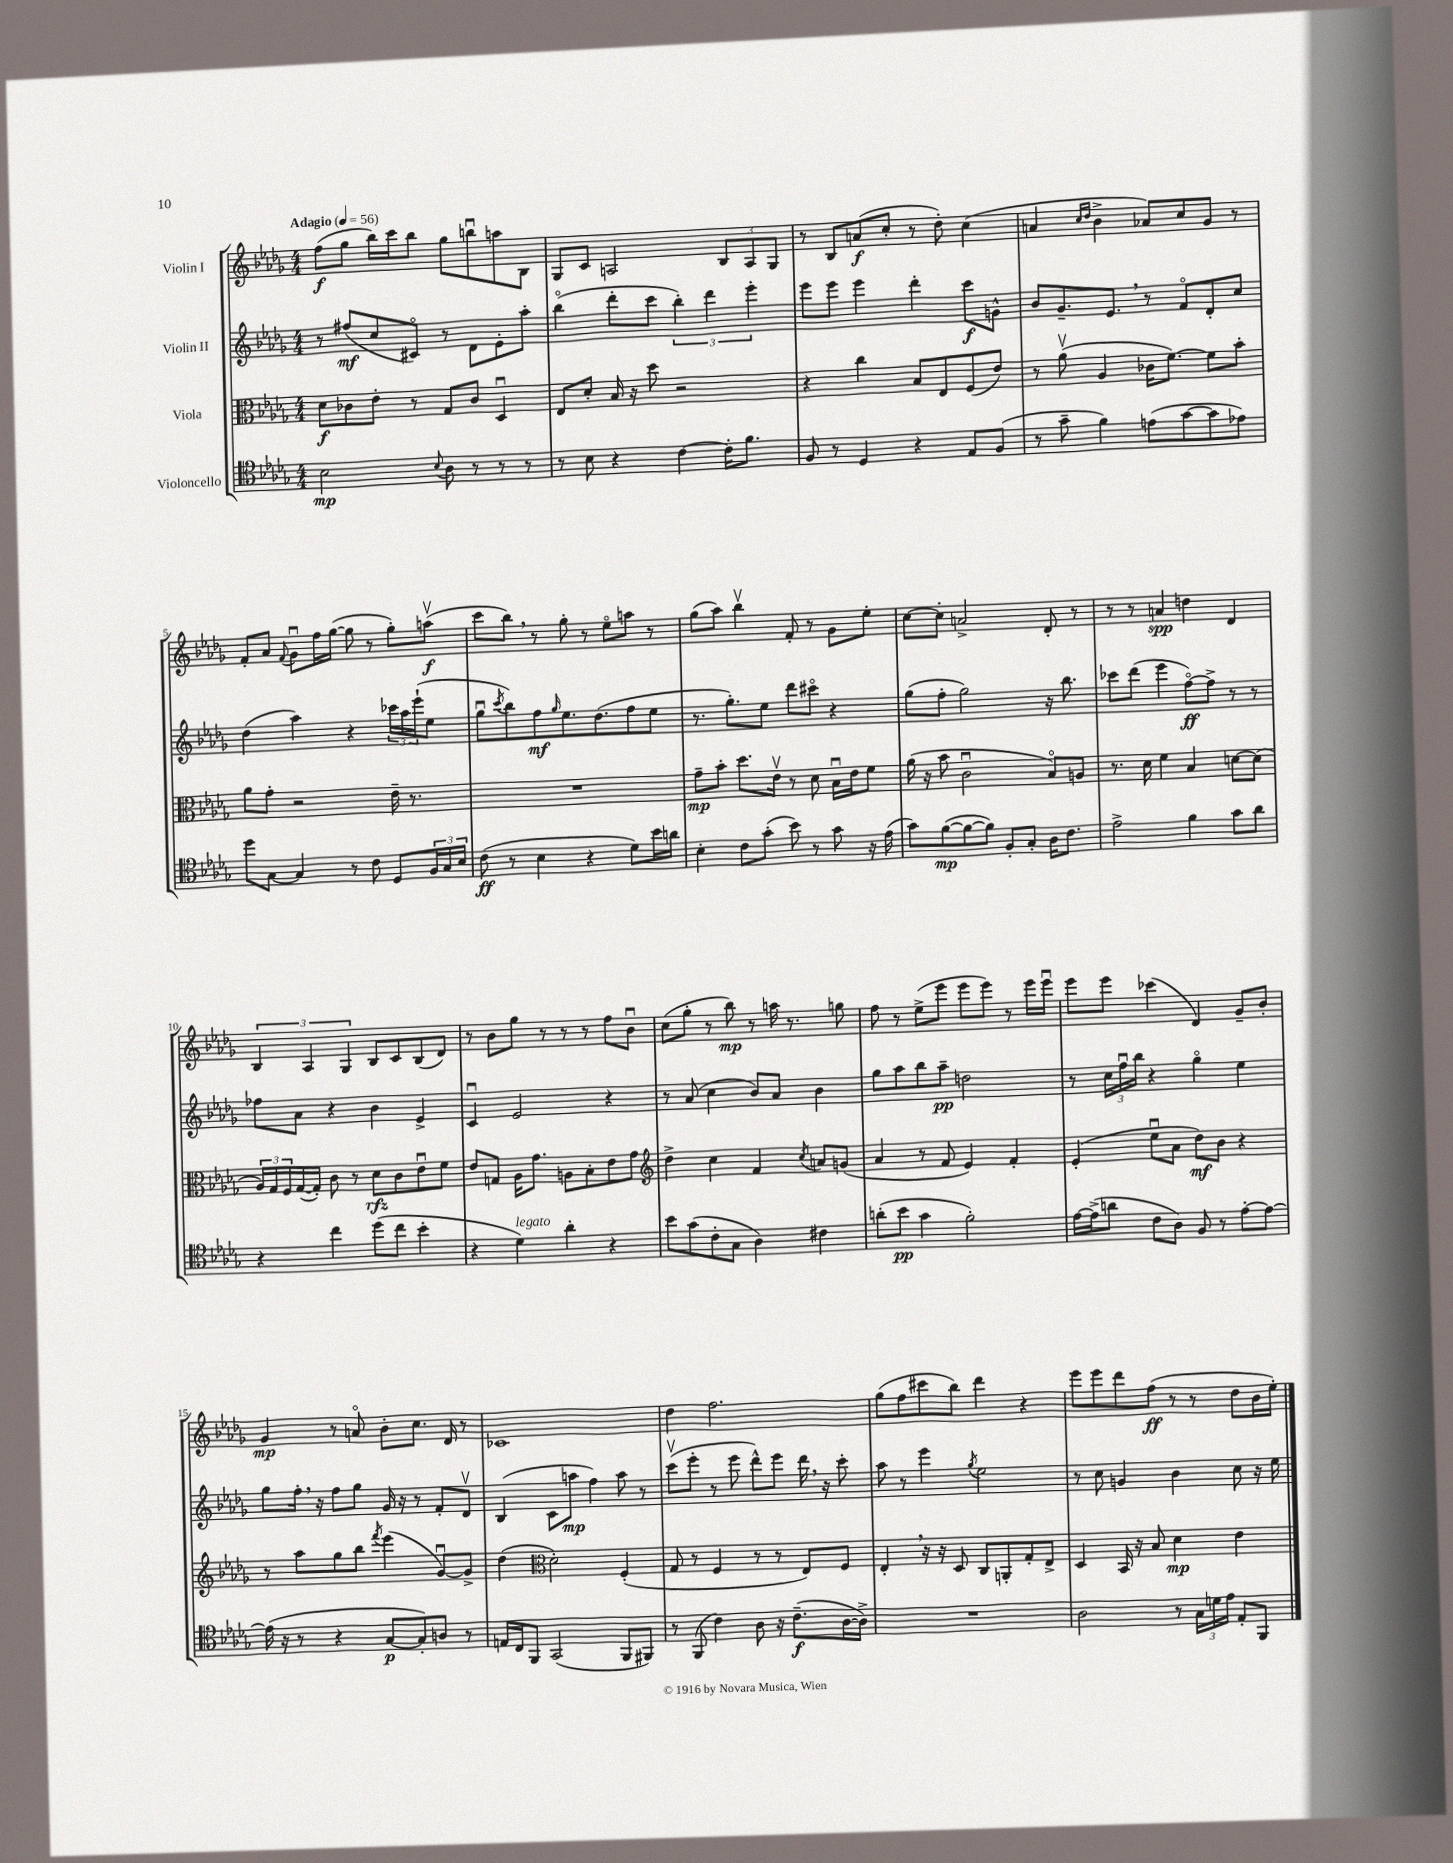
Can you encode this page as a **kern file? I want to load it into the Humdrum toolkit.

**kern	**kern	**kern	**kern
*staff4	*staff3	*staff2	*staff1
*clefC4	*clefC3	*clefG2	*clefG2
*k[b-e-a-d-g-]	*k[b-e-a-d-g-]	*k[b-e-a-d-g-]	*k[b-e-a-d-g-]
*M4/4	*M4/4	*M4/4	*M4/4
*MM56	*MM56	*MM56	*MM56
2B-	8d-	8r	(8ff
.	8c-	(8ff#	8gg-
.	8e-'	8cc	16bb-)
.	.	.	16ccc
.	8r	8c#o)	8bb-
8qqB-	.	.	.
8A-	8G-	8r	8gg-
8r	8c-	8d-	8bbu
8r	4D-u	8e-'	8aa
8r	.	8aa-'	8B-
=	=	=	=
8r	8E-	(4bb-o	8G-
8B-	8d-'	.	8c
4r	16B-	8ddd-'	2A
.	16r	.	.
.	8dd-	8ccc	.
[4c	2r	6bb-')	.
.	.	6ddd-	.
16c']	.	.	12B-
8.f	.	.	.
.	.	6eee-'	12A
.	.	.	12G-
=	=	=	=
8F	4r	8eee-	8r
8r	.	8eee-	8B-
4D-	4cc	4eee-	(8a
.	.	.	8cc'
4r	8B-	4ddd-'	8r
.	8E-	.	8dd-')
8E-	(8F	8ccc	(4cc
(8F	8e-)	8g^^	.
=	=	=	=
8r	8r	8b-	4a
8g-~	(8a-v	8.g-~	.
.	.	.	16qqcc
.	.	.	16qqdd-
4f)	4A-	.	4b-^
.	.	8.e-	.
(8e	16c-	8r	8a-)
.	[8.f)	.	.
[8g-	.	8fo	8cc
8g-]	8f]	8d-'	8g-
8e-)	8b-'	8cc	8r
=	=	=	=
8dd-	8a-	(4dd-	8f'
[8G-	8g-'	.	8a-
.	.	.	8qqf
4G-]	2r	4aa-)	8g-u
.	.	.	16ff
.	.	.	([16gg-
8r	.	4r	8gg-]
8c	.	.	8r
8D-	16e-~	24ccc-	8gg-')
.	.	24aa-	.
.	8.r	.	.
.	.	(24eee-`	.
24F	.	8ee-	(8aav
24G-	.	.	.
24B-	.	.	.
=	=	=	=
(8c	1r	8gg-u	8ccc
.	.	8qccc	.
8r	.	8bb-)	8bb-)
4B-	.	8ff	8r
.	.	16qqgg-	.
.	.	8.ee-	8gg-'
4r	.	.	8r
.	.	(8.dd-	.
.	.	.	8ee-o
8d-)	.	8ff	8aa
16b-	.	8ee-	8r
16a	.	.	.
=	=	=	=
4B-'	8g-~	8.r	(8gg-
.	8b-'	.	8aa-)
.	.	8.gg-')	.
8c	8.dd-	.	4bb-v
(8g-'	.	8ee-	.
.	16e-v	.	.
8b-)	8r	8ddd-	8f'
8r	8d-	8ccc#o	8r
8g-	16B-u	4r	8g-
.	16e-	.	.
16r	8f	.	8ee-'
(16e-	.	.	.
=	=	=	=
8g-)	(16a-	(8gg-	[8cc
.	16r	.	.
([8f	8b-	8ff'	8cc']
8f_	2cu	2gg-)	2a^
8f])	.	.	.
8F'	.	.	.
8G-'	.	.	.
16A-	8B-o)	16r	8d-'
8.c	.	8.bb-	.
.	8A	.	8r
=	=	=	=
2e-^	8.r	8ccc-	8r
.	.	(8ddd-	8r
.	16d-	.	.
.	4f	4eee-	4a
4f	4B-	[8ffo)	4dd
.	.	8ff^]	.
8g-	[8d	8r	4d-
8a-	(8d]	8r	.
=	=	=	=
4r	24A-)	8ff-	6B-
.	24G-	.	.
.	24F	.	.
.	([16G-	8a-	.
.	.	.	6A-
.	16G-'])	.	.
4cc	8c	4r	.
.	.	.	6G-
.	8r	.	.
(8dd-	8d-	4b-	8B-
8cc	8c	.	8c
4b-'	8e-u	4e-^	(8B-
.	8f	.	8d-)
=	=	=	=
4r	8e-	4cu	8r
.	8G	.	8b-
4d-)	16A-	2e-	8gg-
.	8.g-	.	.
.	.	.	8r
4a-'	8A	.	8r
.	8B-'	.	8r
4r	8e-	4r	8ff
.	8g-	.	8b-u
=	=	=	=
*	*clefG2	*	*
8b-	4dd-^	8r	(8cc
(8g-	.	(8a-	8gg-'
8c'	4cc	4cc	8r
8G-	.	.	8bb-)
4A-)	4f	8b-)	8r
.	.	8a-	16aa
.	.	.	8.r
.	8qcc	.	.
4c#	8a	4b-	.
.	(8g	.	8gg
=	=	=	=
(8a'	4a-	8gg-	8ff
8b-	.	8aa-	8r
4g-	8r	8bb-	(8ee-^
.	8f	8aa-~	8eee-
2f')	4e-)	2dd	8eee-
.	.	.	8eee-)
.	4f'	.	8r
.	.	.	16eee-
.	.	.	16eee-u
=	=	=	=
[16e-	(4e-'	8r	8eee-
(16e-^]	.	.	.
8a	.	24cc	8eee-
.	.	24ffu	.
.	.	24bb-	.
8c	8ee-u	4r	(4ccc-
8A-)	8a-	.	.
8F	8dd-)	4gg-o	4d-)
8r	8b-	.	.
[8e-'	4r	4ee-	8g-~
8e-_	.	.	8b-'
=	=	=	=
(16e-]	8r	8gg-	4g-
16r	.	.	.
8r	8aa-	16ff'	.
.	.	16r	.
4r	8gg-	8ff	8r
.	8bb-	8gg-	8ao
.	8qfff	.	.
[8G-	(4eee-	16g-	8b-'
.	.	16r	.
8G-'])	.	8r	8.cc
8A	[8g-u)	8f'	.
.	.	.	16d-
8r	8g-^]	8d-v	8r
=	=	=	=
16E	(4dd-	(4B-	1c-
16C	.	.	.
8FF	.	.	.
*	*clefC3	*	*
(2GG-	2d-')	8c	.
.	.	8aa	.
.	.	4ff)	.
8FF	(4F'	8aa	.
8FF#)	.	8r	.
=	=	=	=
8r	8G-	(8cccv	4dd-
(8FF	8r	8eee-'	.
4c)	4F	8r	2.ff
.	.	8eee-	.
8A-	8r	8ddd-^^)	.
16r	8r	8eee-	.
(8.c~	.	.	.
.	8E-)	16ddd-	.
.	.	16r	.
[16A-	8F	8ccc'	.
16A-^])	.	.	.
=	=	=	=
1r	4E-'	8aa-	(8gg-
.	.	8r	8ff
.	16r	4eee-	8ccc#
.	16r	.	.
.	8D-	.	8bb-)
.	.	8qgg-	.
.	8C	2ee-	4ddd-
.	8AA'	.	.
.	8G-'	.	4r
.	8E-^	.	.
=	=	=	=
2A-	4D-	8r	8eee-
.	.	8cc	8eee-
.	16BB-	4g	8ddd-
.	16r	.	.
.	8B-	.	(8ff
8r	4d-	4b-	8r
24G-	.	.	8r
24d	.	.	.
24e-	.	.	.
8E-'	4e-	8cc	8dd-
8FF	.	16r	16b-
.	.	16ee-	16ee-')
==	==	==	==
*-	*-	*-	*-
